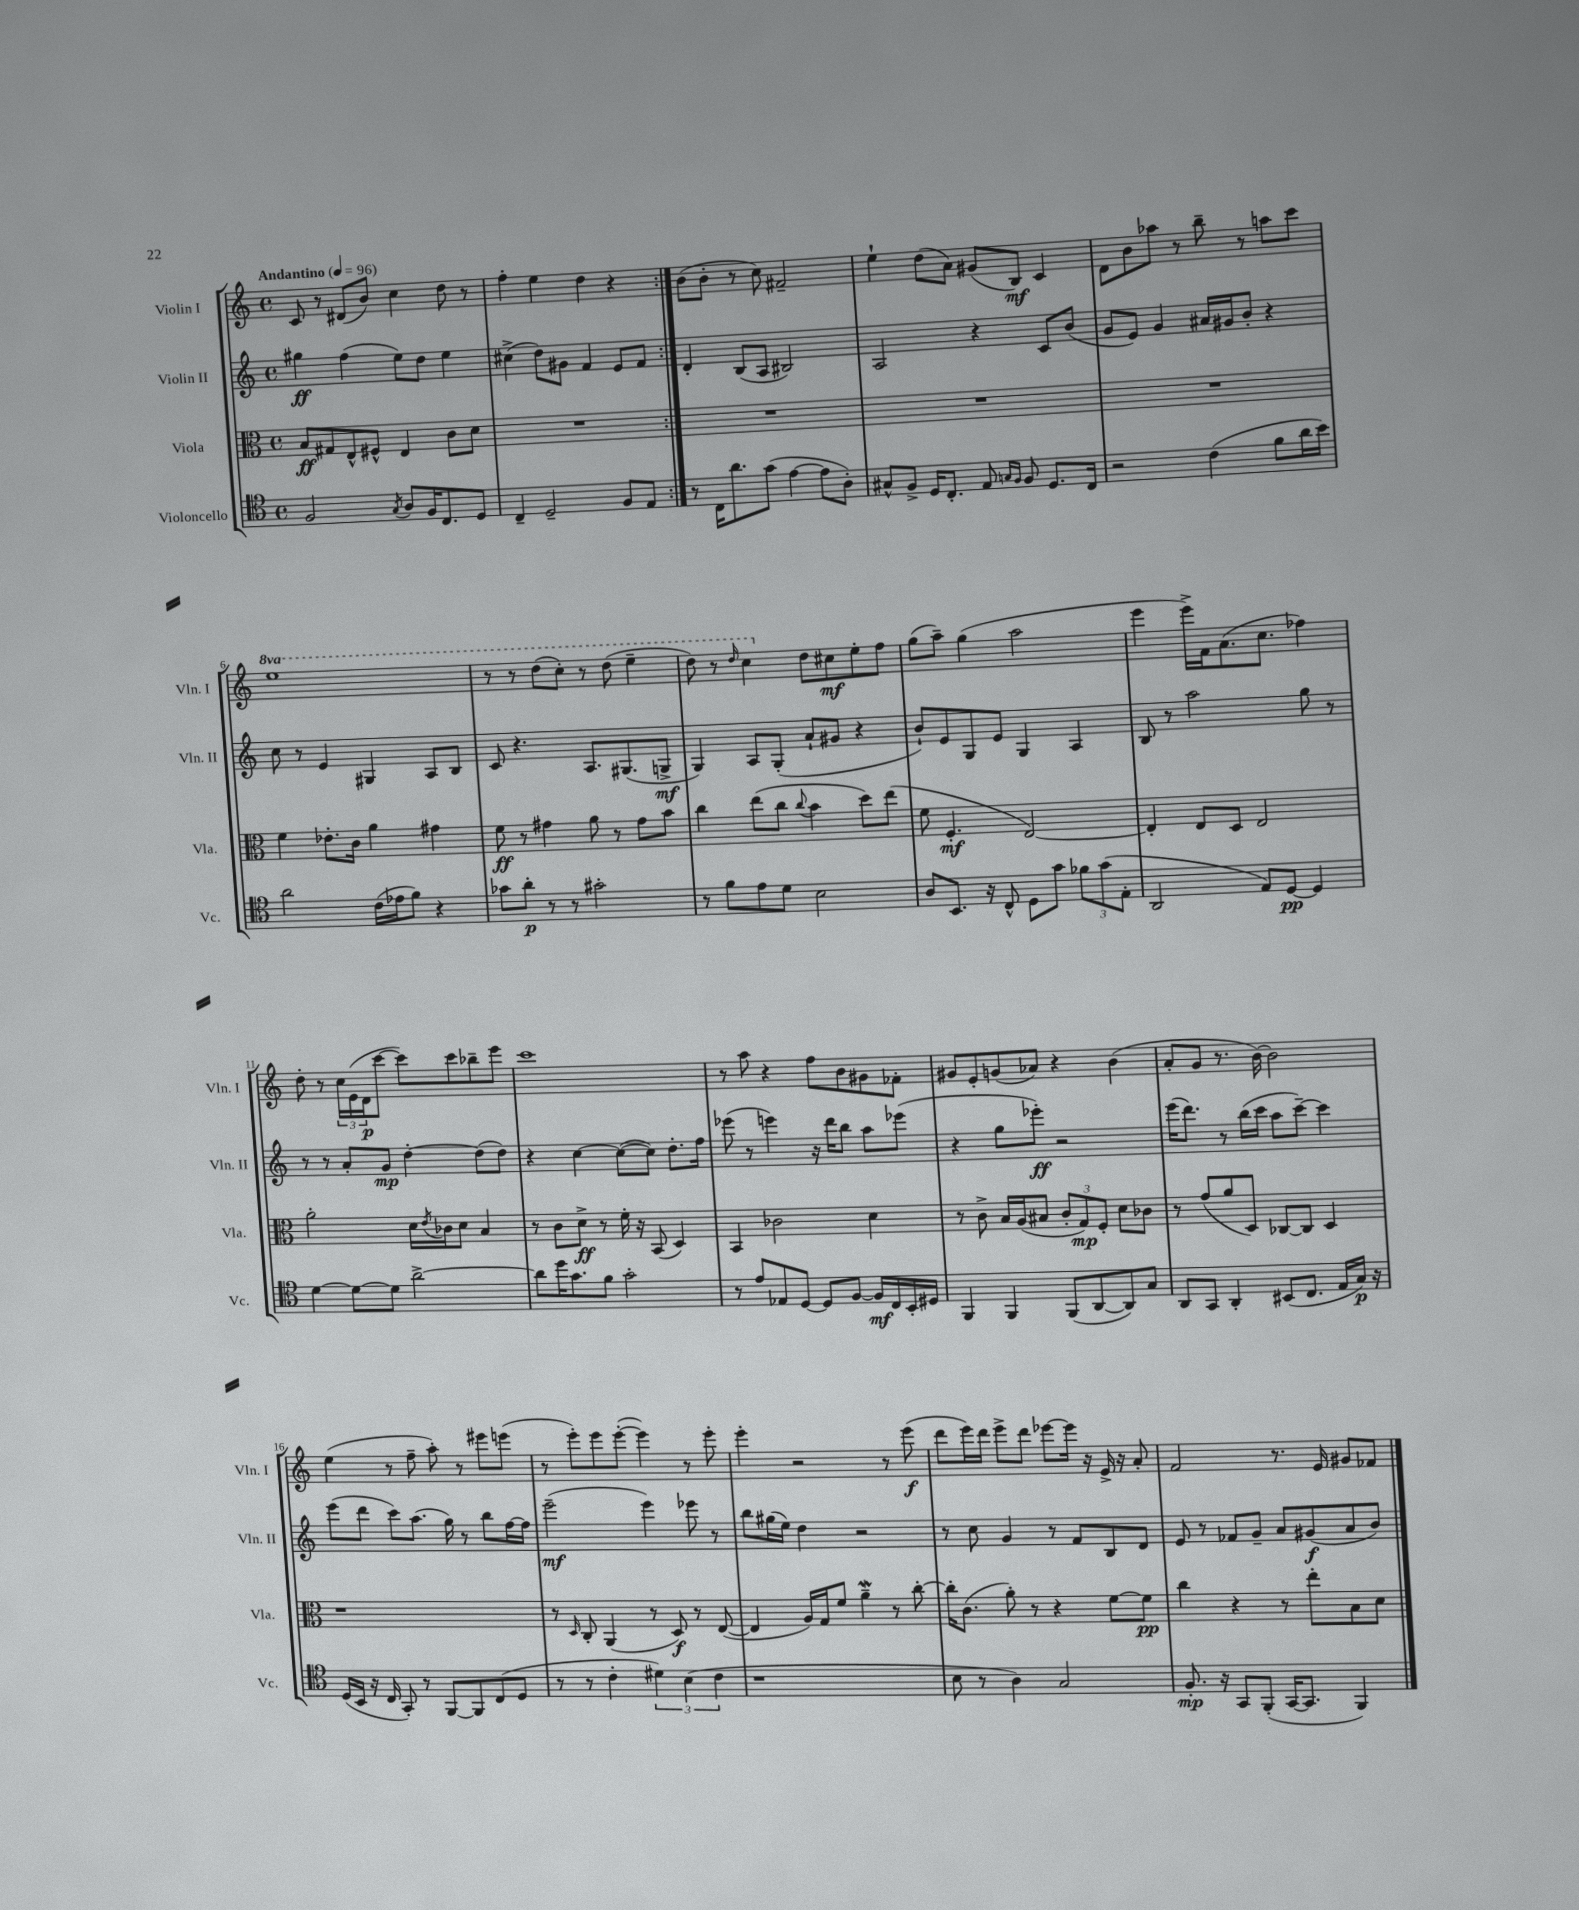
<<
\new StaffGroup <<
\new Staff = "s0" \with { instrumentName = "Violin I" shortInstrumentName = "Vln. I" } {
    \clef treble \key c \major \defaultTimeSignature \time 4/4 \set Staff.ottavationMarkups = #ottavation-simple-ordinals \tempo "Andantino" 4 = 96
    \repeat volta 2 { c'8 r8 dis'8( b'8) c''4 d''8 r8 |
    f''4-. e''4 d''4 r4 | }
    b'8( b'8-. r8 c''8) fis'2-- |
    e''4-! d''8( a'8) gis'8( b8\mf) c'4 |
    d'8 b'8 aes''8 r8 b''8-- r8 a''8 c'''8 |
    \ottava #1 e'''1 |
    r8 r8 d'''8( c'''8-.) r8 d'''8( e'''4-- |
    d'''8) r8 \grace { d'''16 } c'''4 \ottava #0 d''8 cis''8\mf e''8-. f''8 |
    g''8( a''8--) g''4( a''2 |
    e'''4 e'''16->) f'16 a'8.( c''8. fes''4) |
    d''8-. r8 \tuplet 3/2 { c''16 e'16( d'16\p } c'''8~ c'''8) c'''8 bes''8-- e'''8 |
    c'''1 |
    r8 a''8 r4 f''8 b'8 gis'8 fes'8-. |
    gis'8 e'8-. g'8( aes'8) r4 b'4( |
    a'8-. g'8 r8. b'16~) b'2 |
    e''4( r8 f''8-- a''8-.) r8 eis'''8 e'''8( |
    r8 e'''8-.) e'''8 e'''8~-.( e'''4) r8 e'''8-. |
    e'''4-. r2 r8 e'''8\f( |
    d'''8 e'''16) d'''16 e'''8-> d'''8 ees'''8~ ees'''16 r16 e'16-> r16 a'8-. |
    f'2 r8. e'16 gis'8 fes'8 \bar "|." |
}
\new Staff = "s1" \with { instrumentName = "Violin II" shortInstrumentName = "Vln. II" } {
    \clef treble \key c \major \defaultTimeSignature \time 4/4
    \repeat volta 2 { gis''4\ff f''4( e''8) d''8 e''4 |
    cis''4->( d''8) gis'8 f'4 e'8 f'8 | }
    d'4-. b8( a8 bis2) |
    a2 r4 c'8 b'8( |
    g'8 e'8) g'4 ais'16 gis'16 b'8-. r4 |
    c''8 r8 e'4 gis4 a8 b8 |
    c'8 r4. a8. gis8.( g8->\mf |
    g4) a8 g8-.( a'8-! gis'8 r4 |
    b'8-!) e'8 g8 e'8 g4 a4 |
    b8 r8 a''2 g''8 r8 |
    r8 r8 a'8-. g'8\mp d''4~-. d''8( d''8) |
    r4 c''4~ c''8~( c''8) d''8.-. f''16 |
    ees'''8( r8 e'''4) r16 d'''16 b''8 a''8 ees'''8( |
    r4 g''8 ees'''8-.\ff) r2 |
    e'''16( d'''8.) r8 b''16( c'''16 a''8 c'''8~--) c'''4 |
    e'''8( d'''8 c'''8) a''8.( g''16) r8 b''8 f''16~ f''16 |
    e'''2--\mf( e'''4) ees'''8 r8 |
    b''8 gis''16( e''16) d''4 r2 |
    r8 c''8 g'4 r8 f'8 b8 d'8 |
    e'8 r8 fes'8 g'8-- a'8 gis'8\f( a'8 b'8) \bar "|." |
}
\new Staff = "s2" \with { instrumentName = "Viola" shortInstrumentName = "Vla." } {
    \clef alto \key c \major \defaultTimeSignature \time 4/4
    \repeat volta 2 { b8\ff gis8 e8-^ fis8-^ e4 c'8 d'8 |
    R1 | }
    R1 |
    R1 |
    R1 |
    f'4 ees'8.-. c'16 a'4 gis'4 |
    f'8\ff r8 gis'4 a'8 r8 gis'8 b'8 |
    c''4 e''8( c''8 \appoggiatura { c''8 } b'4 d''8) e''8( |
    f'8 f4.-.\mf e2~) |
    e4-. e8 d8 e2 |
    a'2-. d'16 \acciaccatura { e'8 } ces'16 d'8 b4 |
    r8 c'8 d'8->\ff r8 f'16-. r16 b,8( d4) |
    b,4 ces'2 d'4 |
    r8 c'8-> b16 a16( bis8 \tuplet 3/2 { c'8-. g8\mp) f8-. } d'8 ces'8 |
    r8 g'8( a'8 d8) ces8~ ces8 d4 |
    r1 |
    r8 \grace { d16 } c8-. a,4( r8 d8\f) r8 e8~( |
    e4 a16) g16 f'8 a'4--\mordent r8 c''8~-. |
    c''16-. c'8.( a'8-.) r8 r4 f'8~ f'8\pp |
    c''4 r4 r8 e''8-. b8 d'8 \bar "|." |
}
\new Staff = "s3" \with { instrumentName = "Violoncello" shortInstrumentName = "Vc." } {
    \clef tenor \key c \major \defaultTimeSignature \time 4/4
    \repeat volta 2 { f2 \acciaccatura { g8 } a8 f16 c8. d8 |
    c4-- d2-- f8 e8 | }
    r8 c16 a'8. g'8( e'4~ e'8 a8-.) |
    gis8-^ f8-> d16 c8.-. e8 \grace { g16 f16 } f8 d8. c16 |
    r2 c'4( f'8 a'16 b'16) |
    a'2 c'16( ees'16 f'8) r4 |
    ges'8 a'8-.\p r8 r8 gis'2-. |
    r8 f'8 e'8 d'8 b2 |
    a8 b,8. r16 c8-^ d8 g'8 \tuplet 3/2 { fes'8 g'8( e8-. } |
    a,2 e8) d8~\pp d4 |
    d'4~ d'8~ d'8 a'2~-> |
    a'8 d''16 g'8. f'8 g'2-. |
    r8 e'8 ees8 d8~ d8 f8~ f16\mf c16 b,16-. dis16 |
    f,4 f,4 f,8( a,8~ a,8) g8 |
    a,8 g,8 a,4-. bis,8( c8. e16 g16\p) r16 |
    d16( b,16 r16 c16 g,8-.) r8 f,8~ f,8 c8( d8 |
    r8 r8 c'4-. \tuplet 3/2 { dis'4) b4( c'4 } |
    r1 |
    b8 r8 a4) g2 |
    f8.-.\mp r16 g,8 f,8-.( g,16~ g,8. f,4) \bar "|." |
}
>>
>>
